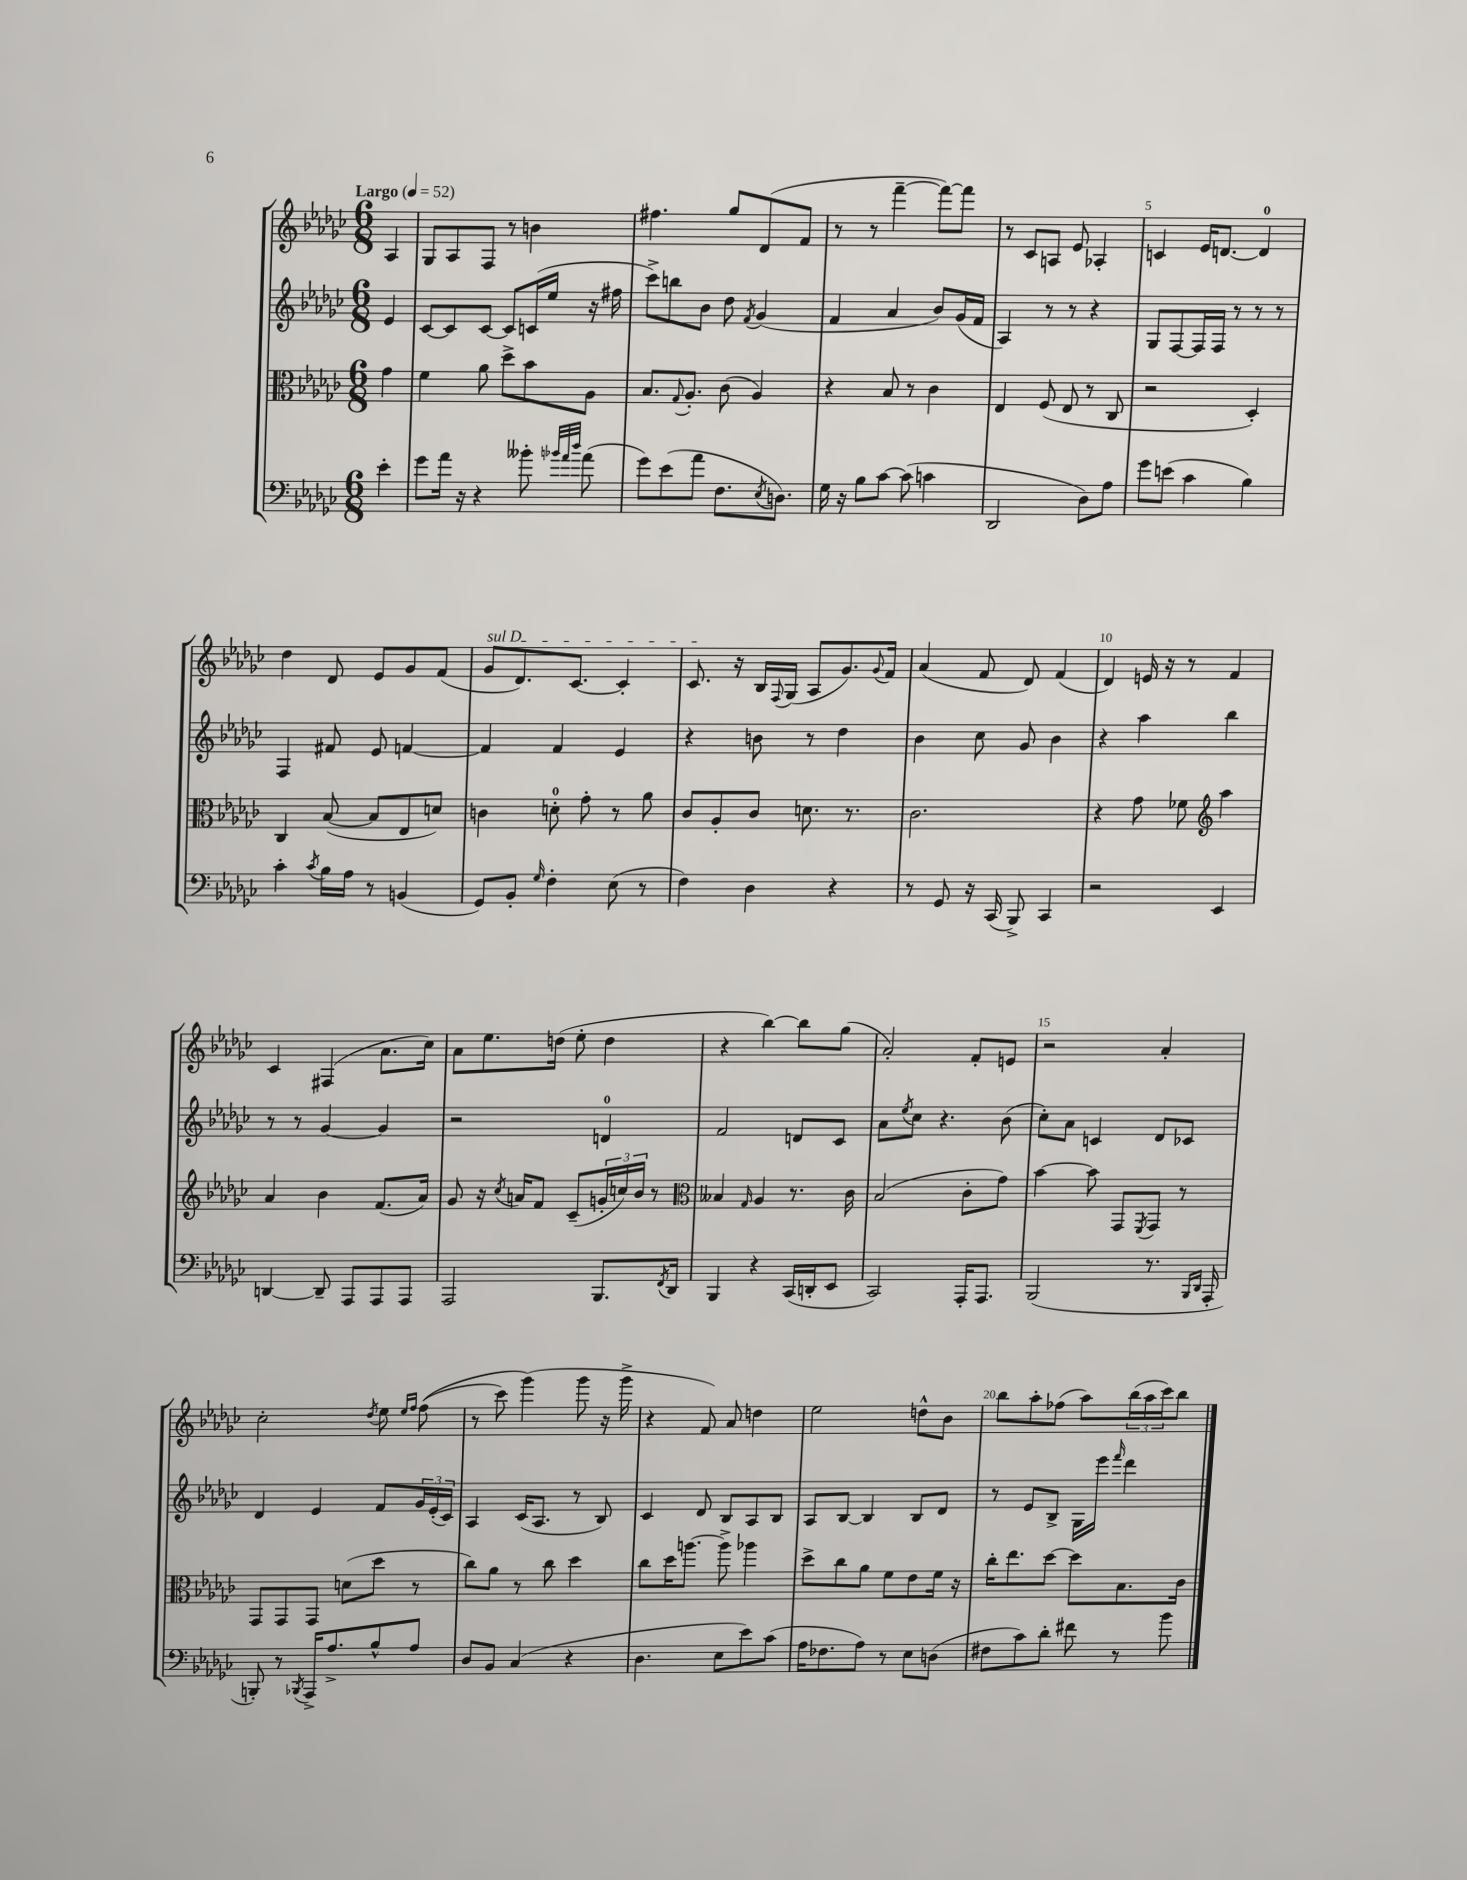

**kern	**kern	**kern	**kern
*part4	*part3	*part2	*part1
*staff4	*staff3	*staff2	*staff1
*clefF4	*clefC3	*clefG2	*clefG2
*k[b-e-a-d-g-c-]	*k[b-e-a-d-g-c-]	*k[b-e-a-d-g-c-]	*k[b-e-a-d-g-c-]
*M6/8	*M6/8	*M6/8	*M6/8
*MM52	*MM52	*MM52	*MM52
=	=	=	=
!	!	!	!LO:TX:a:B:t=Largo
4e-'\	4g-\	4e-/	4A-/
=1	=1	=1	=1
8g-\L	4f\	[8c-/L	8G-/L
16a-\Jk	.	8c-/]	8A-/
16r	.	.	.
4r	8a-\	[8c-/J	8F/J
.	8dd-^\L	8c-/L]	8r
8b--X'\	8b-\	(16cn/L	4bn\
.	.	16ee-/JJ	.
32qqb-X/LLL	.	.	.
32qqa-/	.	.	.
32qqdd-/JJJ	.	.	.
(8a-\	8A-\J	16r	.
.	.	16ff#X\	.
=2	=2	=2	=2
8g-\L)	8.B-/L	8ccc-^\L)	4.ff#X\
(8e-\	.	8bbn\	.
.	8qqG-/	.	.
.	8.A-'/J	.	.
8a-\J	.	8b-\J	.
8.F\L	(8c-\	8dd-\	8gg-/L
.	.	8qf/	.
.	4A-/)	(4g-/	(8d-/
8qE-/	.	.	.
8.Dn\J)	.	.	.
.	.	.	8f/J
=3	=3	=3	=3
16G-\	4r	4f/	8r
16r	.	.	.
8B-\L	.	.	8r
[8c-\J	8B-/	4a-/	[4fff~\
(8c-\]	8r	.	.
4cn\	4c-\	8b-/L)	8fff\L_)
.	.	(16g-/L	8fff\J]
.	.	16f/JJ	.
=4	=4	=4	=4
2DD-/	4E-/	4A-/)	8r
.	.	.	8c-/L
.	(8F/	8r	8An/J
.	8E-/	8r	8e-/
8D-\L)	8r	4r	4A-X'/
8A-\J	8C-/	.	.
=5	=5	=5	=5
8g-\L	2r	8G-/L	4cn/
(8en\J	.	[8F/	.
4c-\	.	16F/L]	16e-/KL
.	.	16F/JJ	[8.dn/J
.	.	8r	.
4B-\)	4D-'/)	8r	4d/]
.	.	8r	.
!!LO:LB:g=z
=6	=6	=6	=6
4c-'\	4C-/	4F/	4dd-\
8qc-/	.	.	.
16B-\LL	([8B-/	8f#X/	8d-/
16A-\JJ	.	.	.
8r	8B-/L]	8e-/	8e-/L
(4BBn/	8E-/	[4fn/	8g-/
.	8dn/J)	.	(8f/J
=7	=7	=7	=7
!	!	!	!LO:TX:a:i:t=sul D
8GG-/L)	4cn\	4f/]	8g-/L
8BB-'/J	.	.	8.d-/)
16qqG-/	.	.	.
4F'\	8dn'\	4f/	.
.	.	.	[8.c-/J
.	8g-'\	.	.
(8E-\	8r	4e-/	4c-'/]
8r	8a-\	.	.
=8	=8	=8	=8
4F\)	8c-/L	4r	8.c-/
.	8A-'/	.	.
.	.	.	16r
4D-\	8c-/J	8bn\	16B-/LL
.	.	.	8qqF/
.	.	.	(16G-/JJ
.	8.dn\	8r	8A-/L
4r	.	4dd-\	8.g-/)
.	8.r	.	.
.	.	.	8qqg-/
.	.	.	16f/Jk
=9	=9	=9	=9
8r	2.c-\	4b-\	(4a-/
8GG-/	.	.	.
16r	.	8cc-\	8f/
(16CC-/	.	.	.
8BBB-^/)	.	8g-/	8d-/)
4CC-/	.	4b-\	(4f/
=10	=10	=10	=10
2r	4r	4r	4d-/)
.	8g-\	4aa-\	16en/
.	.	.	16r
.	8f-X\	.	8r
*	*clefG2	*	*
4EE-/	4aa-\	4bb-\	4f/
!!LO:LB:g=z
=11	=11	=11	=11
[4DDn/	4a-/	8r	4c-/
.	.	8r	.
8DD~/]	4b-\	[4g-/	(4F#X/
8AAA-/L	.	.	.
8AAA-/	(8.f/L	4g-/]	8.a-\L
8AAA-/J	.	.	.
.	16a-/Jk)	.	16cc-\Jk)
=12	=12	=12	=12
2AAA-/	8g-/	2r	8a-\L
.	16r	.	8.ee-\
.	8qcc-/	.	.
.	16an/KL	.	.
.	8f/J	.	.
.	.	.	(16ddn\Jk
.	(8c-~/L	.	8ee-'\
8.BBB-/L	24gn'/L	4dn/	4dd\
.	24ccn/)	.	.
.	24b-/JJ	.	.
.	8r	.	.
8qFF/	.	.	.
16DD-/Jk	.	.	.
=13	=13	=13	=13
*	*clefC3	*	*
4BBB-/	4B--X/	2f/	4r
.	16qqG-/	.	.
4r	4A-/	.	[4bb-\)
(16CC-/LL	8.r	8dn/L	8bb-\L]
16DDn'/J	.	.	.
8EE-/J	.	8c-/J	(8gg-\J
.	16c-\	.	.
=14	=14	=14	=14
2CC-/)	(2B-/	8a-\L	2a-'/)
.	.	8qee-/	.
.	.	8cc-\J	.
.	.	4.r	.
16AAA-'/KL	8c-'\L	.	8f'/L
8.AAA-/J	.	.	.
.	8g-\J)	(8b-\	8en/J
=15	=15	=15	=15
(2BBB-/	[4b-\	8cc-'\L)	2r
.	.	8a-\J	.
.	8b-\]	4cn/	.
.	8GG-/L	.	.
.	8qFF/	.	.
8.r	8GG-/J	8d-/L	4a-'/
.	8r	8c-X/J	.
16qqBBB-/LL	.	.	.
16qqDD-/JJ	.	.	.
16AAA-'/	.	.	.
!!LO:LB:g=z
=16	=16	=16	=16
8BBBn'/)	8GG-/L	4d-/	2cc-'\
8r	8GG-/	.	.
8qBBB-X/	.	.	.
16AAA-^/KL	8GG-/J	4e-/	.
8.A-^/	.	.	.
.	(8dn\L	.	.
.	.	.	8qdd-/
8B-^^/	8dd-\J	8f/L	8ee-\
.	.	.	16qqee-/LL
.	.	.	16qqff/JJ
8A-/J	8r	24g-/L	((8ff\
.	.	(24e-'/	.
.	.	24c-/JJ)	.
=17	=17	=17	=17
8D-/L	8cc-\L)	4A-/	8r
8BB-/J	8a-\J	.	8ccc-\)
(4C-/	8r	(16c-/KL	(4ggg-\)
.	.	8.A-/J	.
.	8cc-\	.	.
4r	4dd-\	8r	8ggg-\
.	.	8B-/)	16r
.	.	.	16ggg-^\
=18	=18	=18	=18
4.D-\	8cc-\L	4c-/	4r
.	16dd-\K	.	.
.	[8.aan\J	.	.
.	.	8d-/	8f/)
8E-\L	8aa^\]	8B-/L	8a-/
8e-\)	4aa-X\	8A-/	4ddn\
(8c-\J	.	8B-/J	.
=19	=19	=19	=19
16A-\KL	8dd-^\L	8A-/L	2ee-\
8.F-X\	.	.	.
.	8cc-\	[8B-/J	.
8A-\J)	8a-\J	4B-/]	.
8r	8f\L	.	.
8E-\L	8e-\	8B-/L	8ddn^^\L
(8Dn\J	16f\Jk	8d-/J	8b-\J
.	16r	.	.
=20	=20	=20	=20
8F#X\L	16cc-'\KL	8r	8bb-\L
.	8.ee-\	.	.
8c-\)	.	8e-/L	8aa-'\
8d-'\J	[8dd-\J	8B-^/J	(8ff-X\J
8f#X\	8dd-\L]	16G-\LL	8aa-\L)
.	.	16eee-\JJ	.
.	.	16qqfff/	.
8r	8.B-\	4ddd-\	(24bb-\L
.	.	.	24aa-\
.	.	.	24ccc-\J)
8b-\	.	.	8bb-\J
.	16c-\Jk	.	.
==	==	==	==
*-	*-	*-	*-
